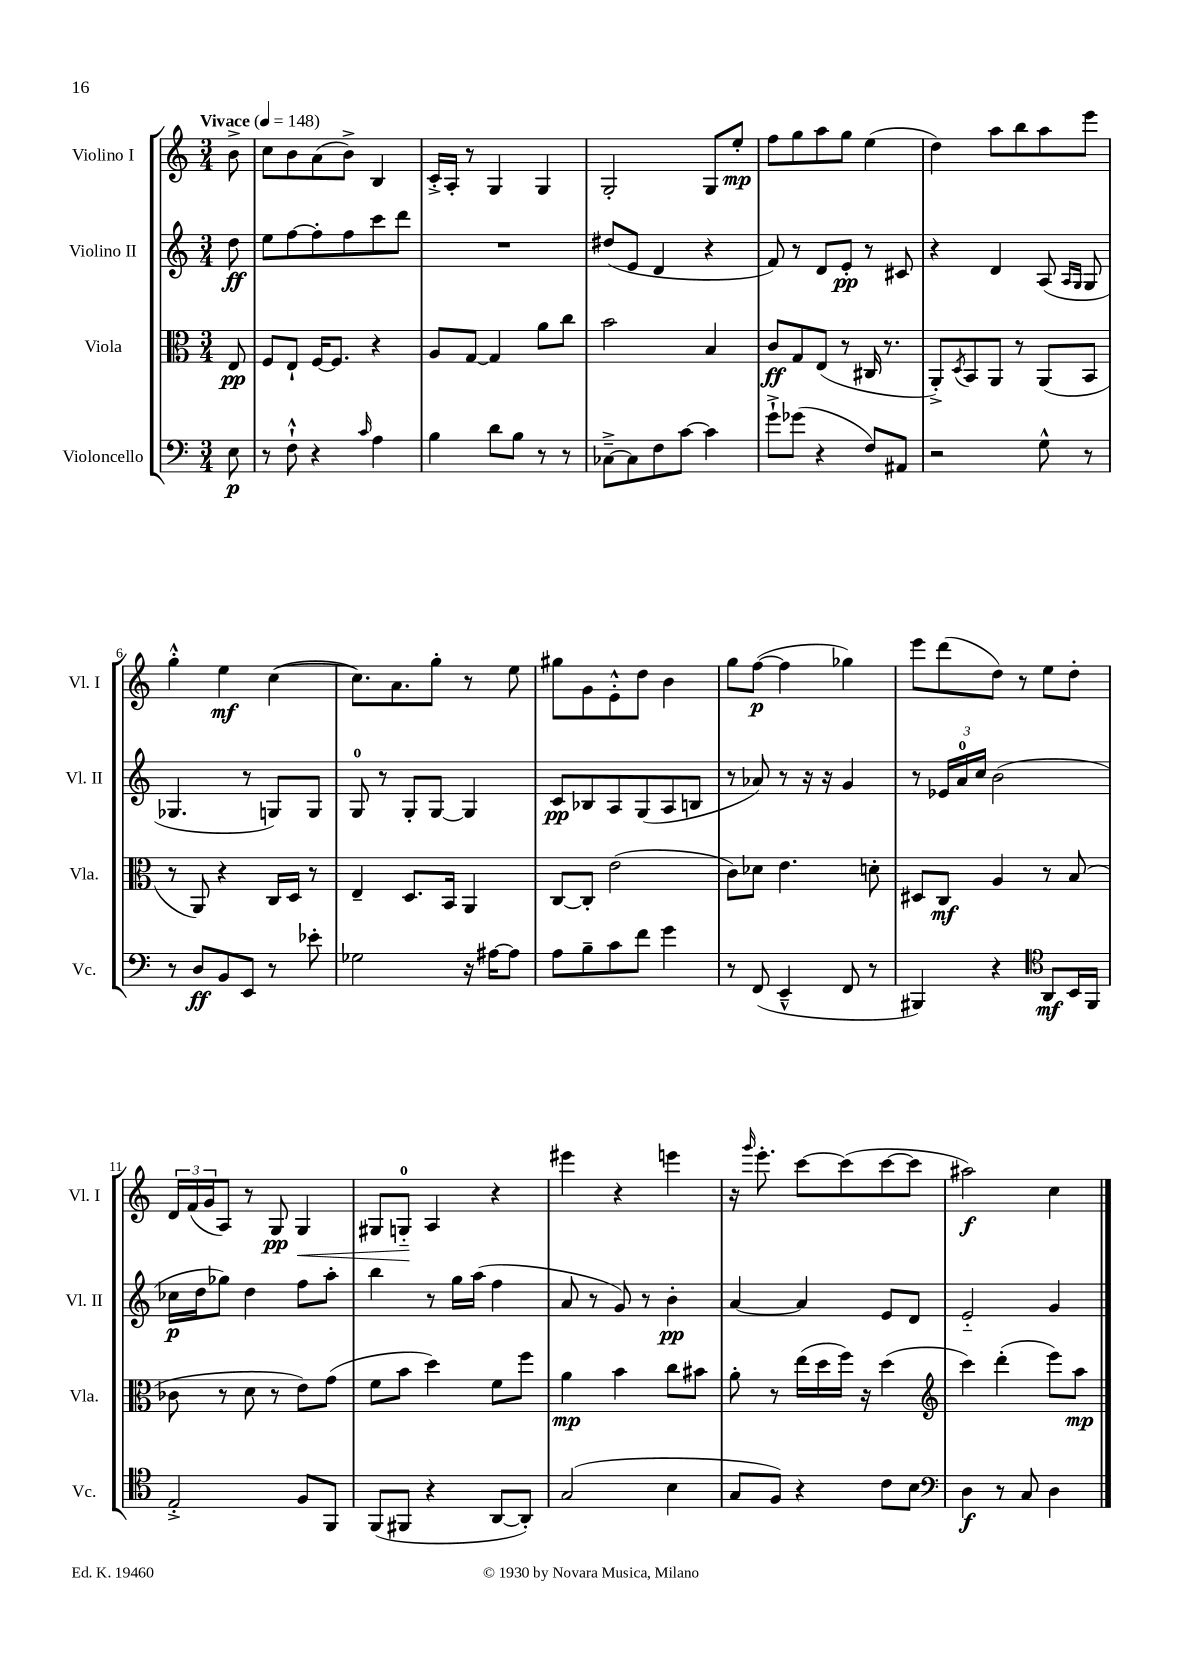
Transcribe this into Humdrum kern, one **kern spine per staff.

**kern	**kern	**kern	**kern
*staff4	*staff3	*staff2	*staff1
*clefF4	*clefC3	*clefG2	*clefG2
*k[]	*k[]	*k[]	*k[]
*M3/4	*M3/4	*M3/4	*M3/4
*MM148	*MM148	*MM148	*MM148
8E	8E	8dd	8b^
=	=	=	=
8r	8F	8ee	8cc
8F`^^	8E`	[8ff	8b
4r	[16F	8ff']	(8a
.	8.F]	.	.
.	.	8ff	8b^)
16qqc	.	.	.
4A	4r	8ccc	4B
.	.	8ddd	.
=	=	=	=
4B	8A	2.r	16c'^
.	.	.	16A'
.	[8G	.	8r
8d	4G]	.	4G
8B	.	.	.
8r	8a	.	4G
8r	8cc	.	.
=	=	=	=
[8C-~^	2b	(8dd#	2G'
8C-]	.	8e	.
8F	.	4d	.
[8c	.	.	.
4c]	4B	4r	8G
.	.	.	8ee'
=	=	=	=
8g`^	8c	8f)	8ff
(8g-	8G	8r	8gg
4r	(8E	8d	8aa
.	8r	8e'	8gg
8F)	16C#	8r	(4ee
.	8.r	.	.
8AA#	.	8c#	.
=	=	=	=
2r	8AA'^)	4r	4dd)
.	8qD	.	.
.	8BB	.	.
.	8AA	4d	8aa
.	8r	.	8bb
8G^^	(8AA	(8A	8aa
.	.	16qqA	.
.	.	16qqG	.
8r	8BB	8G	8eee
=	=	=	=
8r	8r	4.G-	4gg'^^
8D	8AA)	.	.
8BB	4r	.	4ee
8EE	.	8r	.
8r	16C	8G)	([4cc
.	16D	.	.
8e-'	8r	8G	.
=	=	=	=
2G-	4E~	8G	8.cc])
.	.	8r	.
.	.	.	8.a
.	8.D	8G'	.
.	.	[8G	8gg'
.	16BB	.	.
16r	4AA	4G]	8r
[16A#	.	.	.
8A#]	.	.	8ee
=	=	=	=
8A	[8C	8c	8gg#
8B~	8C']	8B-	8g
8c	(2e	8A	8e'^^
8f	.	(8G	8dd
4g	.	8A	4b
.	.	8B	.
=	=	=	=
8r	8c)	8r	8gg
(8FF	8d-	8a-)	([8ff
4EE~^^	4.e	8r	4ff]
.	.	16r	.
.	.	16r	.
8FF	.	4g	4gg-)
8r	8d'	.	.
=	=	=	=
4BBB#)	8D#	8r	8eee
.	8C	24e-	(8ddd
.	.	24a	.
.	.	24cc	.
4r	4A	(2b	8dd)
.	.	.	8r
*clefC4	*	*	*
8AA	8r	.	8ee
16BB	(8B	.	8dd'
16FF	.	.	.
=	=	=	=
2E'^	8c-	16cc-	24d
.	.	.	(24f
.	.	16dd	.
.	.	.	24g
.	8r	8gg-)	8A)
.	8d	4dd	8r
.	8r	.	8G
8F	8e)	8ff	4G
8FF	(8g	8aa'	.
=	=	=	=
(8FF	8f	4bb	8G#
8FF#	8b	.	8G'~
4r	4dd)	8r	4A
.	.	16gg	.
.	.	(16aa	.
[8AA	8f	4ff	4r
8AA'])	8ff	.	.
=	=	=	=
(2G	4a	8a	4eee#
.	.	8r	.
.	4b	8g)	4r
.	.	8r	.
4B	8cc	4b'	4eee
.	8b#	.	.
=	=	=	=
8G	8a'	[4a	16r
.	.	.	16qqggg
.	.	.	8.eee'
8F)	8r	.	.
4r	(16ee	4a]	[8ccc
.	16dd	.	.
.	16ff)	.	(8ccc]
.	16r	.	.
8c	(4dd	8e	[8ccc
8B	.	8d	8ccc]
=	=	=	=
*clefF4	*clefG2	*	*
4D	4ccc)	2e'~	2aa#)
8r	(4ddd'	.	.
8C	.	.	.
4D	8eee)	4g	4cc
.	8aa	.	.
==	==	==	==
*-	*-	*-	*-
